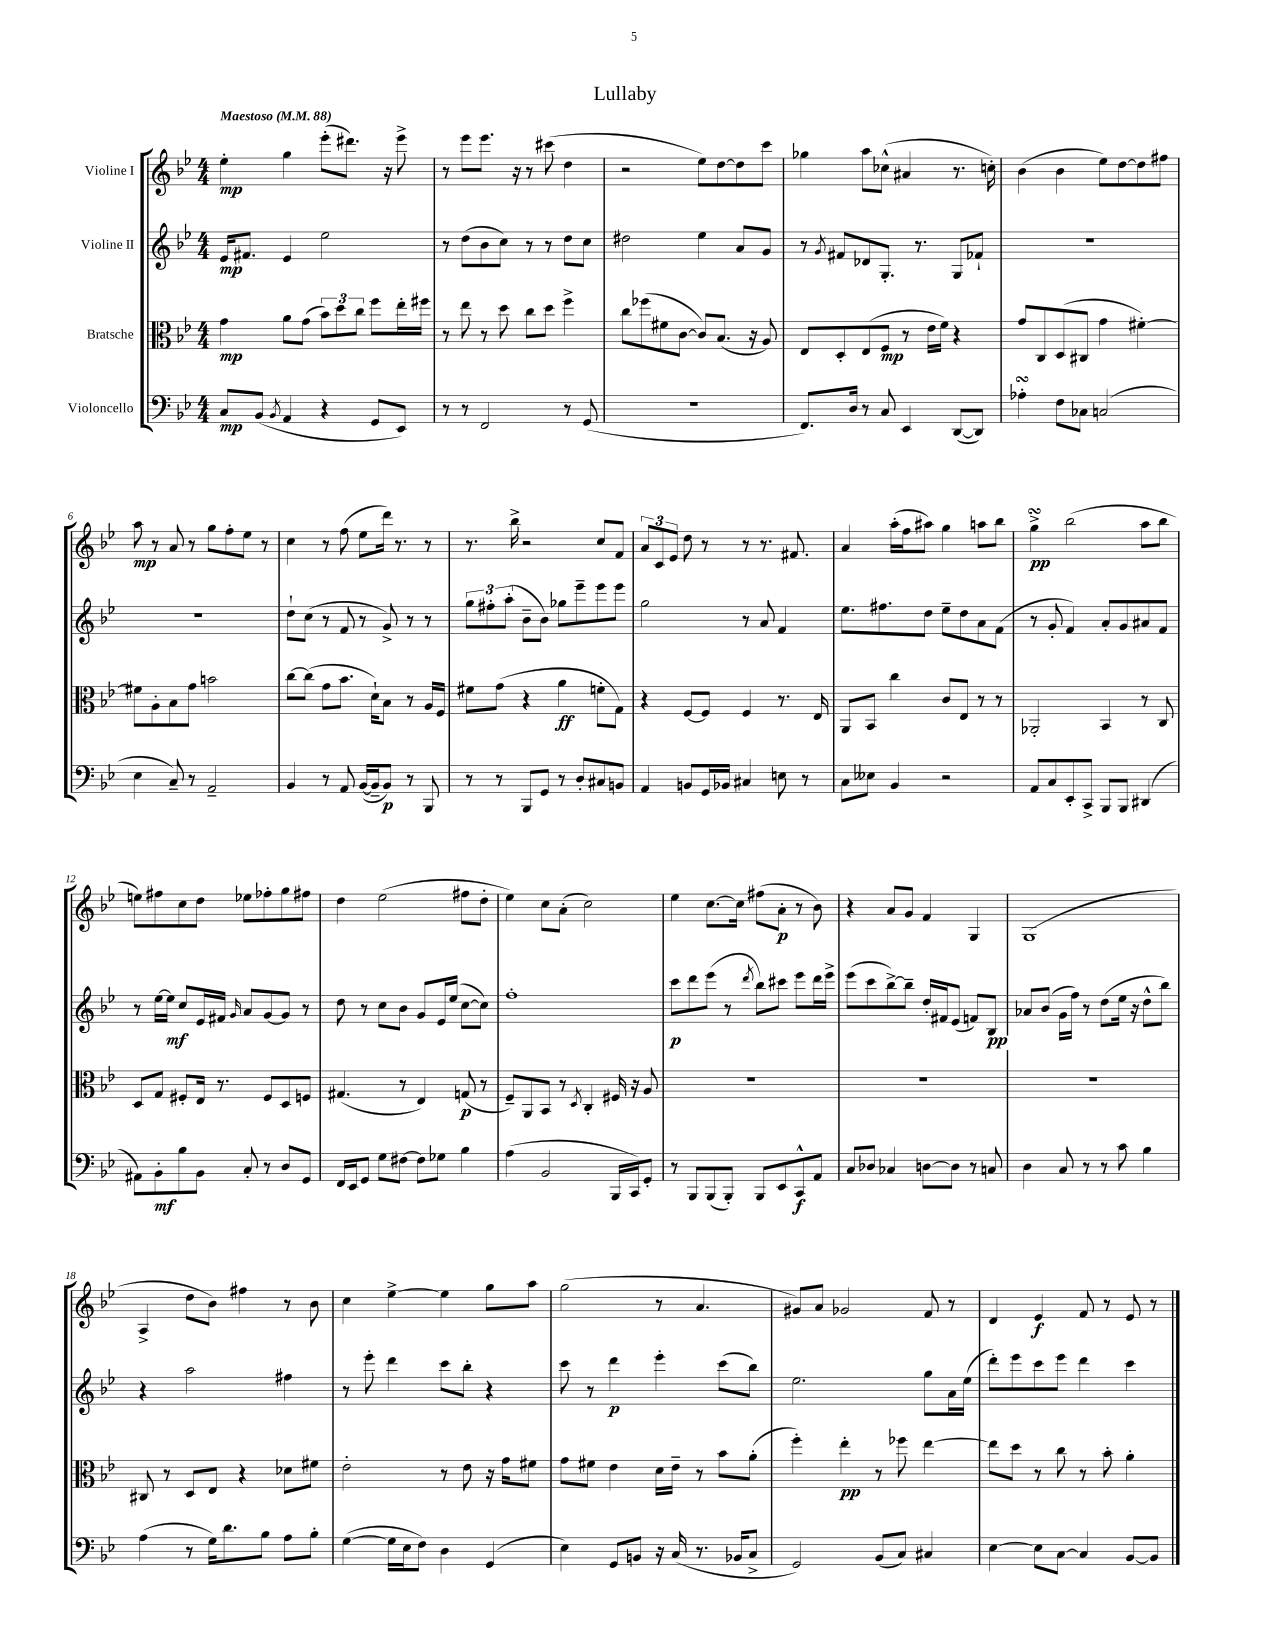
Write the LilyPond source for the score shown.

\header { title = "Lullaby" }
<<
\new StaffGroup <<
\new Staff = "s0" \with { instrumentName = "Violine I" } {
    \clef treble \key bes \major \numericTimeSignature \time 4/4 \tempo "Maestoso" 4 = 88
    ees''4-.\mp g''4 ees'''8-.( dis'''8.) r16 ees'''8-> |
    r8 ees'''8 ees'''8. r16 r8 cis'''8( d''4 |
    r2 ees''8) d''8~ d''8 c'''8 |
    ges''4 a''8 ces''8-^( ais'4 r8. c''16-.) |
    bes'4( bes'4 ees''8) d''8~ d''8 fis''8 |
    a''8\mp r8 a'8 r8 g''8 f''8-. ees''8 r8 |
    c''4 r8 f''8( ees''8 d'''16) r8. r8 |
    r8. bes''16-> r2 c''8 f'8 |
    \tuplet 3/2 { a'8 c'8 ees'8 } d''8 r8 r8 r8. fis'8. |
    a'4 a''16-.( f''16 ais''8) g''4 a''8 bes''8 |
    g''4->\turn\pp bes''2( a''8 bes''8 |
    e''8) fis''8 c''8 d''8 ees''8 fes''8-. g''8 fis''8 |
    d''4 ees''2( fis''8 d''8-. |
    ees''4) c''8 a'8-.( c''2) |
    ees''4 c''8.~ c''16 fis''8( a'8-.\p r8 bes'8) |
    r4 a'8 g'8 f'4 g4 |
    g1( |
    a4-> d''8 bes'8) fis''4 r8 bes'8 |
    c''4 ees''4~-> ees''4 g''8 a''8 |
    g''2( r8 a'4. |
    gis'8) a'8 ges'2 f'8 r8 |
    d'4 ees'4\f f'8 r8 ees'8 r8 \bar "|." |
}
\new Staff = "s1" \with { instrumentName = "Violine II" } {
    \clef treble \key bes \major \numericTimeSignature \time 4/4
    ees'16\mp fis'8. ees'4 ees''2 |
    r8 d''8( bes'8 c''8) r8 r8 d''8 c''8 |
    dis''2 ees''4 a'8 g'8 |
    r8 \acciaccatura { g'8 } fis'8 des'8 g8.-. r8. g8 fes'8-! |
    R1 |
    R1 |
    d''8-! c''8( r8 f'8 r8 g'8->) r8 r8 |
    \tuplet 3/2 { g''8 fis''8-. a''8-.( } bes'8-- bes'8) ges''8 ees'''8-- ees'''8 ees'''8 |
    g''2 r8 a'8 f'4 |
    ees''8. fis''8. d''8 ees''8-- d''8 a'8 f'8( |
    r8 g'8-. f'4) a'8-. g'8 ais'8 f'8 |
    r8 ees''16~ ees''16\mf c''8 ees'16 fis'16 \grace { g'16 } a'8 g'8~ g'8 r8 |
    d''8 r8 c''8 bes'8 g'8 ees'16 ees''16( c''8~ c''8) |
    f''1-. |
    c'''8\p d'''8 ees'''8( r8 \acciaccatura { d'''8 } bes''8) cis'''8 ees'''8 d'''16 ees'''16-> |
    ees'''8( c'''8 bes''8~->) bes''8-- d''16-. fis'16 ees'8( f'8) bes8\pp |
    aes'8 bes'8( g'16 f''16) r8 d''8( ees''16 r16 d''8-^ bes''8) |
    r4 a''2 fis''4 |
    r8 ees'''8-. d'''4 c'''8 bes''8-. r4 |
    c'''8 r8 d'''4\p ees'''4-. c'''8( bes''8) |
    ees''2. g''8 a'16 ees''16( |
    d'''8-.) ees'''8 c'''8 ees'''8 d'''4 c'''4 \bar "|." |
}
\new Staff = "s2" \with { instrumentName = "Bratsche" } {
    \clef alto \key bes \major \numericTimeSignature \time 4/4
    g'4\mp a'8 g'8( \tuplet 3/2 { bes'8) d''8 c''8 } f''8 ees''16-. fis''16 |
    r8 ees''8 r8 d''8 c''8 d''8 f''4-> |
    c''8 fes''8( fis'8 c'8~ c'8) bes8.( r16 a8) |
    ees8 d8-. ees8( f8\mp r8 ees'16 f'16) r4 |
    g'8 c8 d8( cis8 g'4 fis'4~-.) |
    fis'8 a8-. bes8 g'8 b'2 |
    c''8~ c''8( g'8 bes'8. d'16-!) bes8 r8 a16 f16 |
    fis'8 g'8( r4 a'4\ff f'8-. g8) |
    r4 f8~ f8 f4 r8. ees16 |
    a,8 bes,8 c''4 c'8 ees8 r8 r8 |
    aes,2-. bes,4 r8 c8 |
    d8 g8 fis8-. ees16 r8. fis8 d8 f8 |
    gis4.( r8 ees4) g8\p( r8 |
    f8--) a,8 bes,8 r8 \acciaccatura { d8 } c4-. fis16 r16 a8 |
    R1 |
    R1 |
    r1 |
    cis8 r8 d8 ees8 r4 des'8 fis'8 |
    ees'2-. r8 ees'8 r16 g'16 fis'8 |
    g'8 fis'8 ees'4 d'16 ees'16-- r8 bes'8 a'8-.( |
    f''4-.) ees''4-.\pp r8 fes''8 ees''4~ |
    ees''8 d''8 r8 c''8 r8 bes'8-. a'4-. \bar "|." |
}
\new Staff = "s3" \with { instrumentName = "Violoncello" } {
    \clef bass \key bes \major \numericTimeSignature \time 4/4
    c8\mp bes,8( \acciaccatura { bes,8 } a,4 r4 g,8 ees,8) |
    r8 r8 f,2 r8 g,8( |
    R1 |
    f,8.) d16 r8 c8 ees,4 d,8~( d,8) |
    aes4-.\turn f8 ces8 c2( |
    ees4 c8--) r8 a,2-- |
    bes,4 r8 a,8 bes,16~( bes,16-- bes,8\p) r8 bes,,8 |
    r8 r8 bes,,8 g,8 r8 d8-. cis8 b,8 |
    a,4 b,8 g,16 bes,16 cis4 e8 r8 |
    c8 eeses8 bes,4 r2 |
    a,8 c8 ees,8-. c,8-> bes,,8 bes,,8 dis,4( |
    ais,8) bes,8-.\mf bes8 bes,8 c8-. r8 d8 g,8 |
    f,16 ees,16 g,8 g8 fis8~ fis8 ges8 bes4 |
    a4( bes,2 bes,,16 c,16) g,8-. |
    r8 bes,,8 bes,,8( bes,,8-.) bes,,8 ees,8 c,8-^\f a,8 |
    c8 des8 ces4 d8~ d8 r8 c8 |
    d4 c8 r8 r8 c'8 bes4 |
    a4( r8 g16) d'8. bes8 a8 bes8-. |
    g4~( g16 ees16 f8) d4 g,4( |
    ees4) g,8 b,8 r16 c16( r8. bes,16 c8-> |
    g,2) bes,8( c8) cis4 |
    ees4~ ees8 c8~ c4 bes,8~ bes,8 \bar "|." |
}
>>
>>
